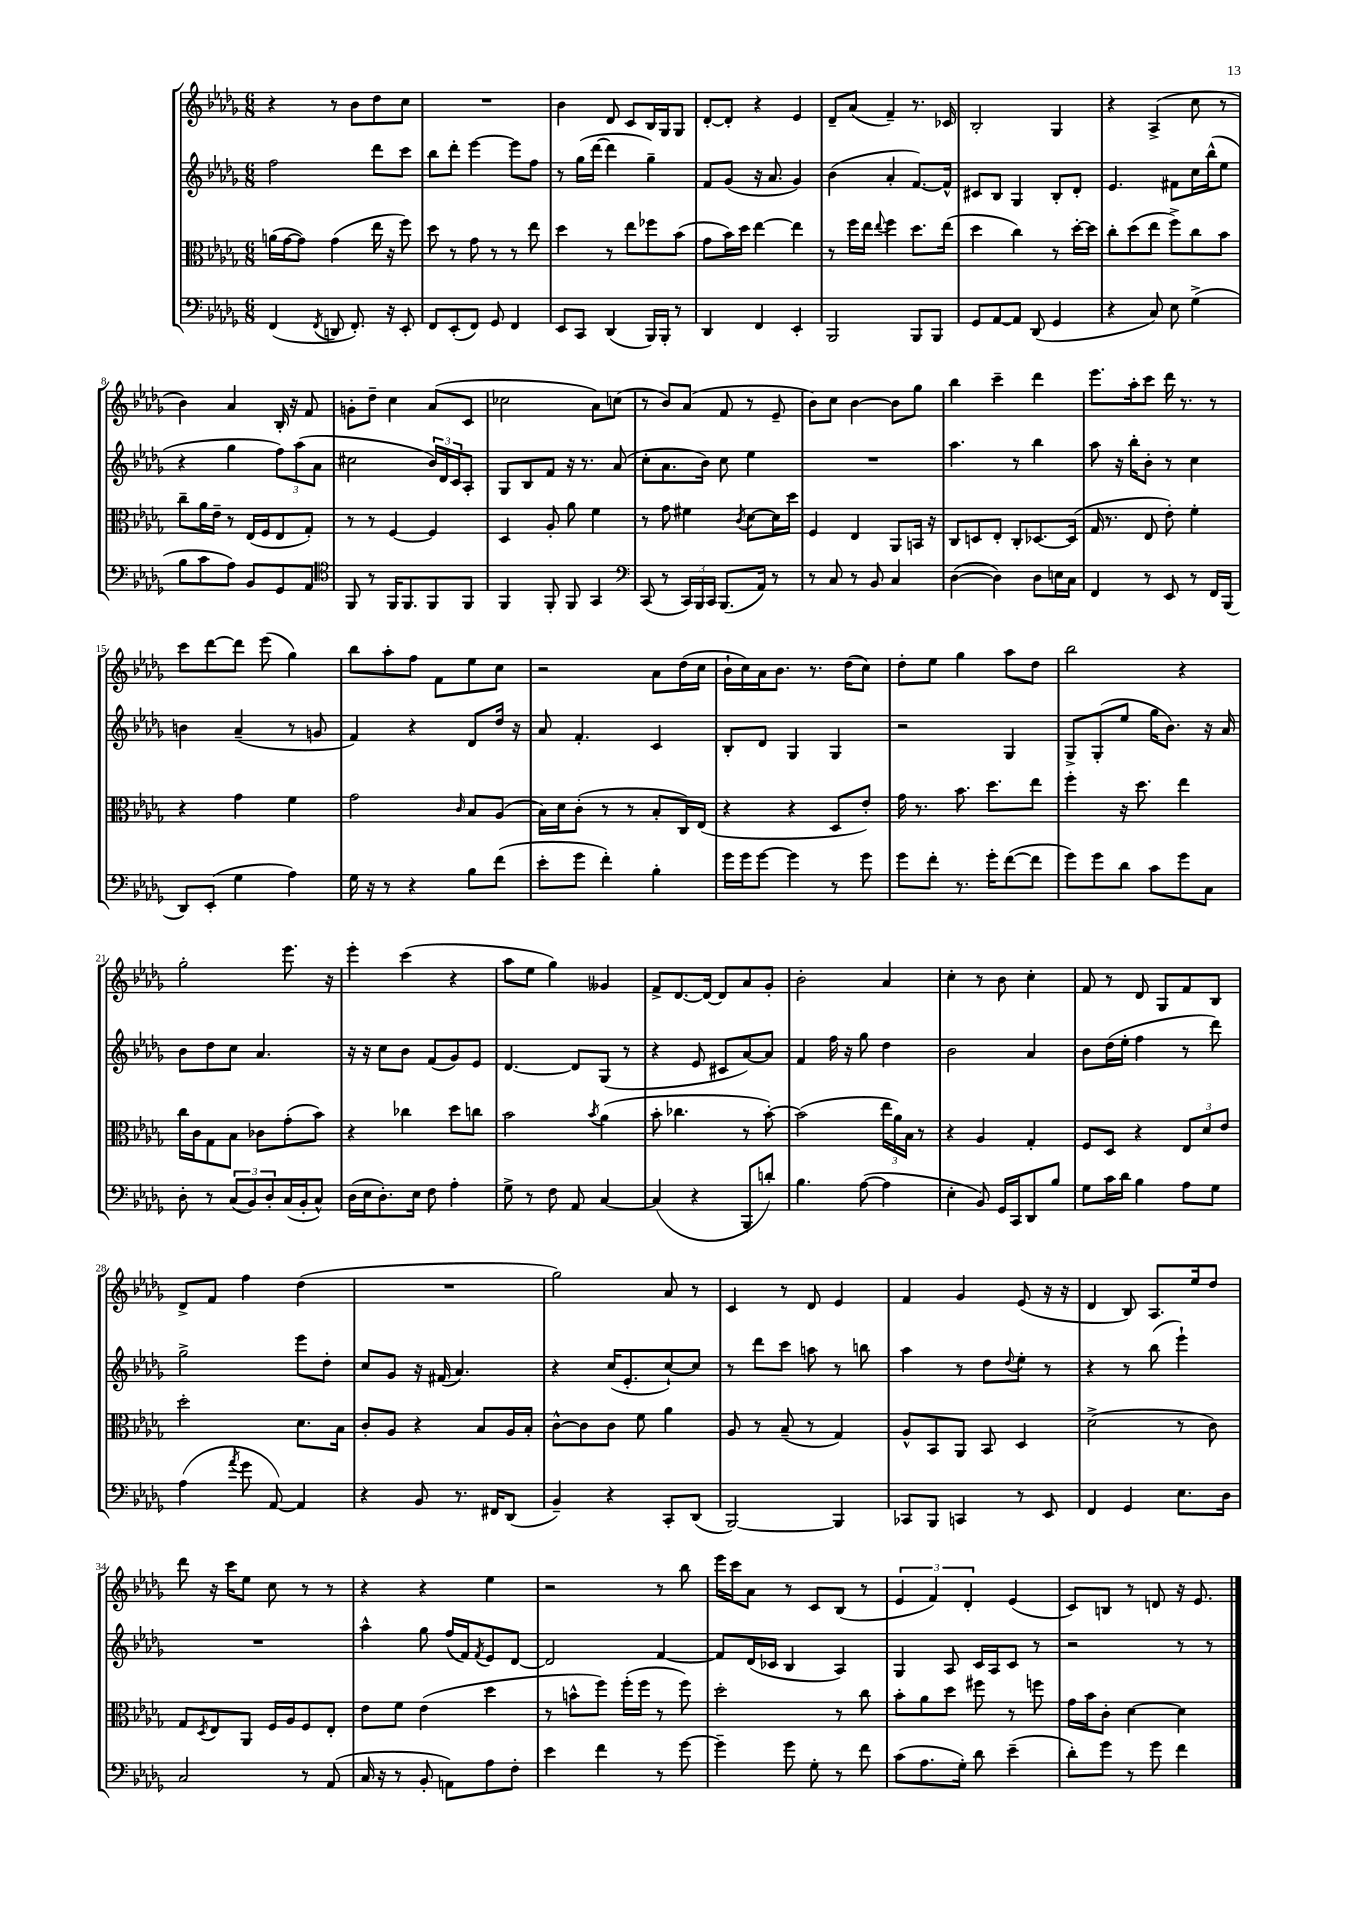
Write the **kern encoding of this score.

**kern	**kern	**kern	**kern
*staff4	*staff3	*staff2	*staff1
*clefF4	*clefC3	*clefG2	*clefG2
*k[b-e-a-d-g-]	*k[b-e-a-d-g-]	*k[b-e-a-d-g-]	*k[b-e-a-d-g-]
*M6/8	*M6/8	*M6/8	*M6/8
(4FF	(16a	2ff	4r
.	[16g-	.	.
.	8g-])	.	.
8qFF	.	.	.
8DD	(4g-	.	8r
8.FF')	.	.	8b-
.	16ee-	8ddd-	8dd-
16r	16r	.	.
8EE-'	8ff)	8ccc	8cc
=	=	=	=
8FF	8dd-	8bb-	2.r
(8EE-'	8r	8ddd-'	.
8FF)	8g-	[4eee-	.
8GG-	8r	.	.
4FF	8r	8eee-]	.
.	8ee-	8ff	.
=	=	=	=
8EE-	4dd-	8r	4b-
8CC	.	(16gg-	.
.	.	[16ddd-	.
(4DD-	8r	4ddd-]	8d-
.	8ee-	.	8c
16BBB-)	8ff-	4gg-~)	16B-
16BBB-'	.	.	16G-
8r	(8b-	.	8G-
=	=	=	=
4DD-	8g-	8f	[8d-'
.	16b-)	(8g-	8d-']
.	16dd-	.	.
4FF	[4ee-	16r	4r
.	.	8.a-	.
4EE-'	4ee-]	4g-)	4e-
=	=	=	=
2BBB-	8r	(4b-	8d-~
.	16ff	.	(8a-
.	16ee-	.	.
.	8qqee-	.	.
.	4ff	4a-'	4f~)
8BBB-	8.dd-	[8.f)	8.r
8BBB-	.	.	.
.	(16ee-	16f^^]	16c-
=	=	=	=
8GG-	4dd-	8c#	2B-'
[8AA-	.	8B-	.
8AA-]	4cc)	4G-	.
(8DD-	.	.	.
4GG-	8r	8B-'	4G-
.	[16dd-'	8d-'	.
.	16dd-]	.	.
=	=	=	=
4r	8cc'	4.e-	4r
.	(8dd-	.	.
8C)	8ee-	.	(4A-^
8E-	8ff^)	8f#	.
(4G-^	8cc	16cc	8cc
.	.	(16bb-^^	.
.	8b-	8ee-	8r
=	=	=	=
8B-	8cc~	4r	4b-)
8c	16a-	.	.
.	16e-~	.	.
8A-)	8r	4gg-	4a-
8BB-	(16E-	.	.
.	16F	.	.
8GG-	8E-	12ff)	16B-'
.	.	.	16r
.	.	(12aa-	.
8AA-	8G-')	.	8f
.	.	12a-	.
=	=	=	=
*clefC4	*	*	*
8FF	8r	2cc#	8g'
8r	8r	.	8dd-~
16FF	[4F	.	4cc
8.FF	.	.	.
8FF	4F]	24b-)	(8a-
.	.	24d-	.
.	.	24c	.
8FF	.	8A-'	8c
=	=	=	=
4FF	4D-	8G-	2cc-
.	.	8B-	.
8FF'	8A-'	8f	.
8FF	8a-	16r	.
.	.	8.r	.
4GG-	4f	.	8a-)
.	.	(8a-	(8cc
=	=	=	=
*clefF4	*	*	*
(8CC	8r	8cc'	8r
8r	8g-	8.a-	8b-)
24CC)	4f#	.	(8a-
24BBB-	.	.	.
.	.	16b-)	.
24CC	.	.	.
(8.BBB-	.	8cc	8f
.	8qc	.	.
.	[8d-	4ee-	8r
16AA-)	.	.	.
8r	16d-]	.	8e-~
.	16dd-	.	.
=	=	=	=
8r	4F	2.r	8b-)
8C	.	.	8cc
8r	4E-	.	[4b-
8BB-	.	.	.
4C	8AA-	.	8b-]
.	16BB	.	8gg-
.	16r	.	.
=	=	=	=
([4D-	8C	4.aa-	4bb-
.	8D	.	.
4D-])	8E-'	.	4ccc~
.	8C'	8r	.
8D-	[8.D-	4bb-	4ddd-
16E	.	.	.
16C	(16D-]	.	.
=	=	=	=
4FF	16G-	8aa-	8.eee-
.	8.r	.	.
.	.	16r	.
.	.	16bb-'	16aa-'
8r	8E-	8b-'	8ccc
8EE-	8e-')	8r	16ddd-
.	.	.	8.r
8r	4f'	4cc	.
16FF	.	.	8r
(16BBB-	.	.	.
=	=	=	=
8DD-)	4r	4b	8ccc
(8EE-'	.	.	[8ddd-
4G-	4g-	(4a-~	8ddd-]
.	.	.	(8eee-
4A-)	4f	8r	4gg-)
.	.	8g	.
=	=	=	=
16G-	2g-	4f)	8bb-
16r	.	.	.
8r	.	.	8aa-'
4r	.	4r	8ff
.	.	.	8f
.	16qqc	.	.
8B-	8B-	8d-	8ee-
(8f	(8A-	16dd-	8cc
.	.	16r	.
=	=	=	=
8e-'	16B-)	8a-	2r
.	16d-	.	.
8g-	(8c'	4.f'	.
4f')	8r	.	.
.	8r	.	.
4B-'	8B-'	4c	8a-
.	16C)	.	(16dd-
.	(16E-	.	16cc
=	=	=	=
16g-	4r	8B-'	16b-`
16g-	.	.	16cc)
[8g-	.	8d-	16a-
.	.	.	8.b-
4g-]	4r	4G-	.
.	.	.	8.r
8r	8D-	4G-	.
.	.	.	(16dd-
8g-	8e-')	.	8cc)
=	=	=	=
8g-	16g-	2r	8dd-'
.	8.r	.	.
8f'	.	.	8ee-
8.r	8.b-	.	4gg-
16g-'	8.dd-	.	.
([8f	.	4G-	8aa-
8f]	8ee-	.	8dd-
=	=	=	=
8g-)	4ff'	8G-^	2bb-
8g-	.	(8G-'	.
8d-	16r	8ee-	.
.	8.dd-	.	.
8c	.	16gg-	.
.	.	8.b-)	.
8g-	4ee-	.	4r
8C	.	16r	.
.	.	16a-	.
=	=	=	=
8D-'	16cc	8b-	2gg-'
.	16c	.	.
8r	8G-	8dd-	.
(12C	8B-	8cc	.
12BB-)	.	.	.
.	8c-	4.a-	.
12D-'	.	.	.
(16C	(8g-'	.	8.eee-
16BB-'	.	.	.
8C^^)	8b-)	.	.
.	.	.	16r
=	=	=	=
(16D-	4r	16r	4eee-'
16E-	.	16r	.
8.D-')	.	8cc	.
.	4cc-	8b-	(4ccc
16E-	.	.	.
8F	.	(8f	.
4A-'	8dd-	8g-)	4r
.	8cc	8e-	.
=	=	=	=
8G-^	2b-	[4.d-	8aa-
8r	.	.	8ee-
8F	.	.	4gg-)
8AA-	.	8d-]	.
.	8qb-	.	.
[4C	(4a-	(8G-	4g--
.	.	8r	.
=	=	=	=
(4C]	8b-'	4r	8f^
.	4.cc-	.	[8.d-
4r	.	8e-	.
.	.	.	16d-_
.	.	8c#	8d-]
8BBB-'	8r	[8a-)	8a-
8d')	[8b-')	8a-]	8g-'
=	=	=	=
4.B-	(2b-]	4f	2b-'
.	.	16ff	.
.	.	16r	.
([8A-	.	8gg-	.
4A-]	24ee-	4dd-	4a-
.	24a-)	.	.
.	24B-	.	.
.	8r	.	.
=	=	=	=
4E-'	4r	2b-	4cc'
8BB-)	4A-	.	8r
16GG-	.	.	8b-
16CC	.	.	.
8DD-	4G-'	4a-	4cc'
8B-	.	.	.
=	=	=	=
8G-	8F	8b-	8f
16c	8D-	(16dd-	8r
16d-	.	16ee-'	.
4B-	4r	4ff	8d-
.	.	.	8G-
8A-	12E-	8r	8f
.	12d-	.	.
8G-	.	8ddd-)	8B-
.	12e-	.	.
=	=	=	=
(4A-	2dd-'	2gg-^	8d-^
.	.	.	8f
8qa-	.	.	.
8g-	.	.	4ff
[8AA-)	.	.	.
4AA-]	8.d-	8eee-	(4dd-
.	.	8dd-'	.
.	16B-	.	.
=	=	=	=
4r	8c'	8cc	2.r
.	8A-	8g-	.
8BB-	4r	16r	.
.	.	(16f#	.
8.r	.	4.a-)	.
.	8B-	.	.
16FF#	.	.	.
(8DD-	16A-	.	.
.	16B-'	.	.
=	=	=	=
4BB-~)	[8c^^	4r	2gg-)
.	8c]	.	.
4r	8c	(16cc	.
.	.	8.e-'	.
.	8f	.	.
8CC'	4a-	[8cc`)	8a-
(8DD-	.	8cc]	8r
=	=	=	=
[2BBB-)	8A-	8r	4c
.	8r	8ddd-	.
.	(8B-~	8ccc	8r
.	8r	8aa	8d-
4BBB-]	4G-)	8r	4e-
.	.	8bb	.
=	=	=	=
8CC-	8A-^^	4aa-	4f
8BBB-	8BB-	.	.
4CC	8AA-	8r	4g-
.	8BB-	8dd-	.
.	.	8qqdd-	.
8r	4D-	8ee-'	(8e-
8EE-	.	8r	16r
.	.	.	16r
=	=	=	=
4FF	(2d-^	4r	4d-
4GG-	.	8r	8B-)
.	.	(8bb-	8.A-
8.E-	8r	4eee-`)	.
.	.	.	16ee-
.	8c)	.	8dd-
16D-	.	.	.
=	=	=	=
2C	8G-	2.r	8ddd-
.	8qD-	.	.
.	8E-	.	16r
.	.	.	16ccc
.	8AA-	.	8ee-
.	16F	.	8cc
.	16A-	.	.
8r	8F	.	8r
(8AA-	8E-'	.	8r
=	=	=	=
16C	8e-	4aa-^^	4r
16r	.	.	.
8r	8f	.	.
8BB-'	(4e-	8gg-	4r
8AA)	.	(16ff	.
.	.	16f)	.
.	.	8qf	.
8A-	4dd-	8e-	4ee-
8F'	.	[8d-	.
=	=	=	=
4e-	8r	2d-]	2r
.	8b^^	.	.
4f	8ff)	.	.
.	(16ff'	.	.
.	16ff	.	.
8r	8r	[4f	8r
[8g-	8ff)	.	8bb-
=	=	=	=
4g-~]	2dd-'	8f]	16eee-
.	.	.	16ccc
.	.	(16d-	8a-
.	.	16c-	.
8g-	.	4B-	8r
8G-'	.	.	8c
8r	8r	4A-)	(8B-
8f	8cc	.	8r
=	=	=	=
(8c	8b-'	4G-	6e-
8.A-	8a-	.	.
.	.	.	6f)
.	8dd-	8A-	.
16G-')	.	.	.
.	.	.	6d-'
8d-	8ff#	16c	.
.	.	16A-	.
(4e-~	8r	8c	(4e-
.	8ff	8r	.
=	=	=	=
8d-')	16g-	2r	8c)
.	16b-	.	.
8g-	8c'	.	8B
8r	[4d-	.	8r
8g-	.	.	8d
4f	4d-]	8r	16r
.	.	.	8.e-
.	.	8r	.
==	==	==	==
*-	*-	*-	*-
